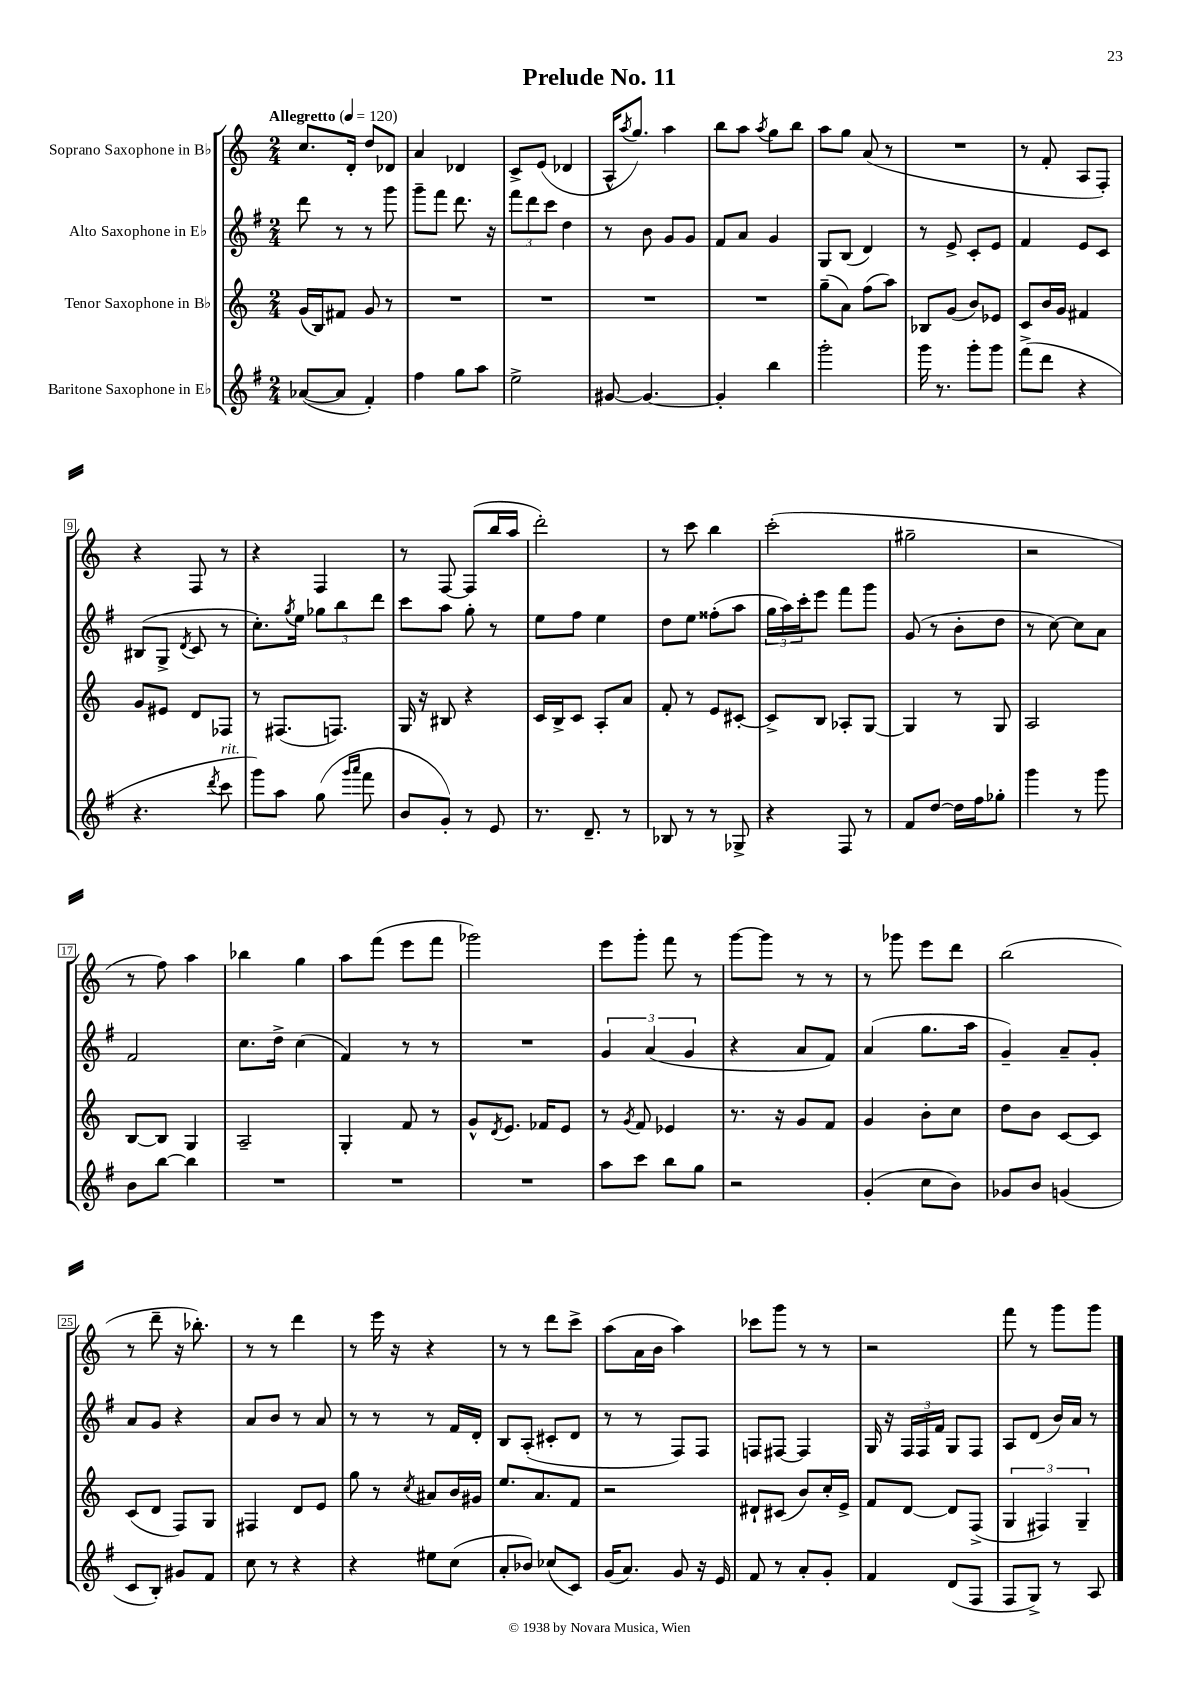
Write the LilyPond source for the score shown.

\header { title = "Prelude No. 11" }
<<
\new StaffGroup <<
\new Staff = "s0" \with { instrumentName = "Soprano Saxophone in Bb" } {
    \clef treble \key c \major \numericTimeSignature \time 2/4 \tempo "Allegretto" 4 = 120
    c''8. d'16-. d''8 des'8 |
    a'4 des'4 |
    c'8-> e'8( des'4 |
    a16-^ \acciaccatura { a''8 } g''8.) a''4 |
    b''8 a''8 \acciaccatura { a''8 } g''8 b''8 |
    a''8 g''8 a'8( r8 |
    R2 |
    r8 f'8-. a8 f8-.) |
    r4 f8 r8 |
    r4 f4 |
    r8 f8~ f8( b''16 a''16 |
    d'''2-.) |
    r8 c'''8 b''4 |
    c'''2-.( |
    gis''2-- |
    r2 |
    r8 f''8) a''4 |
    bes''4 g''4 |
    a''8 f'''8( e'''8 f'''8 |
    ges'''2) |
    e'''8 g'''8-. f'''8 r8 |
    g'''8~ g'''8 r8 r8 |
    r8 ges'''8 e'''8 d'''8 |
    b''2( |
    r8 d'''8-- r16 bes''8.-.) |
    r8 r8 d'''4 |
    r8 e'''16 r16 r4 |
    r8 r8 d'''8 c'''8-> |
    a''8( a'16 b'16 a''4) |
    ces'''8 g'''8 r8 r8 |
    r2 |
    f'''8 r8 g'''8 g'''8 \bar "|." |
}
\new Staff = "s1" \with { instrumentName = "Alto Saxophone in Eb" } {
    \clef treble \key g \major \numericTimeSignature \time 2/4
    d'''8 r8 r8 g'''8 |
    g'''8-- fis'''8 d'''8. r16 |
    \tuplet 3/2 { fis'''8 d'''8 c'''8 } d''4 |
    r8 b'8 g'8 g'8 |
    fis'8 a'8 g'4 |
    g8 b8( d'4) |
    r8 e'8-> c'8-. e'8 |
    fis'4 e'8 c'8 |
    bis8( g8-> \acciaccatura { d'8 } c'8 r8 |
    c''8.-.) \acciaccatura { g''8 } e''16 \tuplet 3/2 { ges''8 b''8 d'''8 } |
    c'''8 a''8 g''8-. r8 |
    e''8 fis''8 e''4 |
    d''8 e''8 fisis''8-.( a''8 |
    \tuplet 3/2 { g''16 a''16) c'''16-. } e'''8 fis'''8 g'''8 |
    g'8( r8 b'8-. d''8 |
    r8 c''8~) c''8 a'8 |
    fis'2 |
    c''8. d''16-> c''4( |
    fis'4) r8 r8 |
    R2 |
    \tuplet 3/2 { g'4 a'4( g'4 } |
    r4 a'8 fis'8) |
    a'4( g''8. a''16 |
    g'4--) a'8-- g'8-. |
    a'8 g'8 r4 |
    a'8 b'8 r8 a'8 |
    r8 r8 r8 fis'16 d'16-. |
    b8 a8-.( cis'8-. d'8 |
    r8 r8 fis8) fis8 |
    f8 fis8~ fis4 |
    g16 r16 \tuplet 3/2 { fis16 fis16 fis'16 } g8 fis8 |
    a8 d'8( b'16) a'16 r8 \bar "|." |
}
\new Staff = "s2" \with { instrumentName = "Tenor Saxophone in Bb" } {
    \clef treble \key c \major \numericTimeSignature \time 2/4
    g'16( b16) fis'8 g'8 r8 |
    R2 |
    R2 |
    R2 |
    R2 |
    g''8--( a'8) f''8( a''8) |
    bes8 g'8( b'8) ees'8 |
    c'8 b'16 g'16 fis'4 |
    g'8 eis'8 d'8 fes8 |
    r8 fis8.( f8.) |
    g16 r16 bis8 r4 |
    c'16 b16-> c'8 a8-. a'8 |
    f'8-. r8 e'8 cis'8~-. |
    cis'8-> b8 aes8-. g8~ |
    g4 r8 g8 |
    a2 |
    b8~ b8 g4 |
    a2-- |
    g4-. f'8 r8 |
    g'8-^ \acciaccatura { d'8 } e'8. fes'16 e'8 |
    r8 \acciaccatura { g'8 } f'8 ees'4 |
    r8. r16 g'8 f'8 |
    g'4 b'8-. c''8 |
    d''8 b'8 c'8~ c'8 |
    c'8( d'8 f8) g8 |
    fis4 d'8 e'8 |
    g''8 r8 \acciaccatura { c''8 } ais'8 b'16 gis'16 |
    e''8. a'8. f'8 |
    r2 |
    dis'8-! cis'8( b'8) c''16-. e'16-> |
    f'8 d'8~ d'8 f8->( |
    \tuplet 3/2 { g4 fis4) g4-- } \bar "|." |
}
\new Staff = "s3" \with { instrumentName = "Baritone Saxophone in Eb" } {
    \clef treble \key g \major \numericTimeSignature \time 2/4
    aes'8~( aes'8 fis'4-.) |
    fis''4 g''8 a''8 |
    e''2-> |
    gis'8~ gis'4.~ |
    gis'4-. b''4 |
    g'''2-. |
    g'''16 r8. g'''8-. g'''8 |
    fis'''8->( d'''8 r4 |
    r4. \acciaccatura { d'''8 } c'''8^\markup { \italic "rit." } |
    g'''8) a''8 g''8( \grace { g'''16 a'''16 } fis'''8 |
    b'8 g'8-.) r8 e'8 |
    r8. d'8.-- r8 |
    bes8 r8 r8 ges8-> |
    r4 fis8 r8 |
    fis'8 d''8~ d''16 fis''16 ges''8-. |
    g'''4 r8 g'''8 |
    b'8 b''8~ b''4 |
    R2 |
    R2 |
    R2 |
    a''8 c'''8 b''8 g''8 |
    r2 |
    g'4-.( c''8 b'8) |
    ges'8 b'8 g'4( |
    c'8 b8-.) gis'8 fis'8 |
    c''8 r8 r4 |
    r4 eis''8 c''8( |
    a'8-. bes'8) ces''8( c'8) |
    g'16( a'8.) g'8 r16 e'16 |
    fis'8 r8 a'8-. g'8-. |
    fis'4 d'8( fis8 |
    fis8 g8->) r8 a8 \bar "|." |
}
>>
>>
\layout { \context { \Score \override BarNumber.stencil = #(make-stencil-boxer 0.1 0.3 ly:text-interface::print) } }
